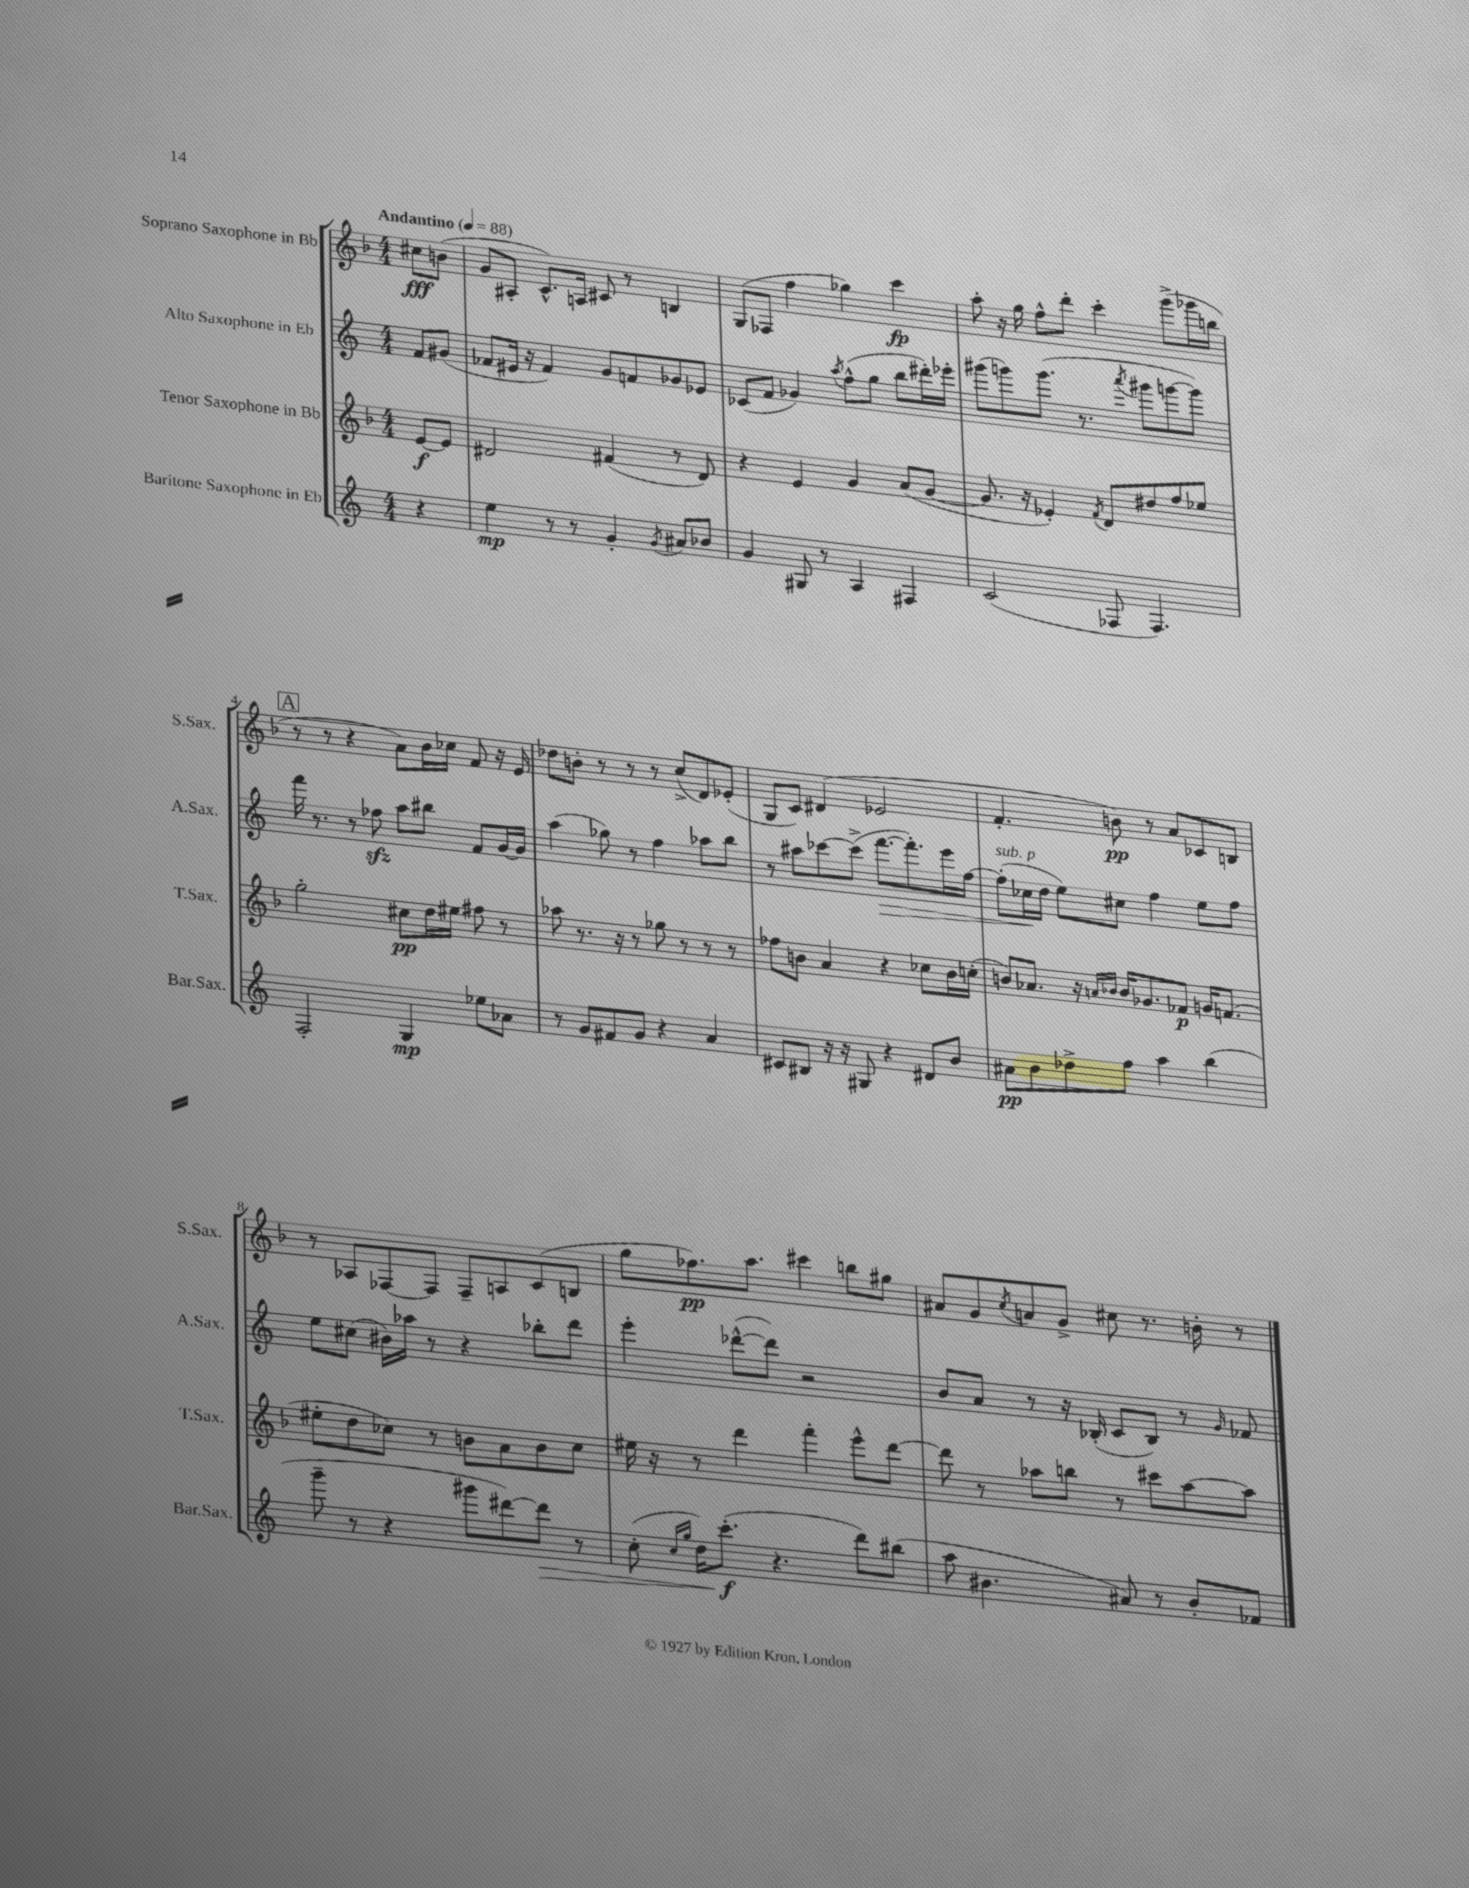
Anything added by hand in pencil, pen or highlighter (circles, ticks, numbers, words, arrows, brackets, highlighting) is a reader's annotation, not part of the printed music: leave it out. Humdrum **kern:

**kern	**dynam	**kern	**dynam	**kern	**dynam	**kern	**dynam
*part4	*part4	*part3	*part3	*part2	*part2	*part1	*part1
*staff4	*staff4	*staff3	*staff3	*staff2	*staff2	*staff1	*staff1
*I"Baritone Saxophone in Eb	*	*I"Tenor Saxophone in Bb	*	*I"Alto Saxophone in Eb	*	*I"Soprano Saxophone in Bb	*
*I'Bar.Sax.	*	*I'T.Sax.	*	*I'A.Sax.	*	*I'S.Sax.	*
*clefG2	*	*clefG2	*	*clefG2	*	*clefG2	*
*k[]	*	*k[b-]	*	*k[]	*	*k[b-]	*
*M4/4	*	*M4/4	*	*M4/4	*	*M4/4	*
*MM88	*	*MM88	*	*MM88	*	*MM88	*
=	=	=	=	=	=	=	=
!	!	!	!	!	!	!LO:TX:a:B:t=Andantino	!
4r	.	[8e/L	f	8f/L	.	8cc#X\L	fff
.	.	8e/J]	.	(8g#X/J	.	(8bn\J	.
=1	=1	=1	=1	=1	=1	=1	=1
4ee\	mp	2d#X/	.	8f-X/L	.	8g/L	.
.	.	.	.	16e#X/Jk	.	8A#X'/J	.
.	.	.	.	16r	.	.	.
8r	.	.	.	4f-/)	.	8.c^^/L)	.
8r	.	.	.	.	.	.	.
.	.	.	.	.	.	16An/Jk	.
4g'/	.	(4f#X/	.	8g/L	.	8c#X/	.
.	.	.	.	8fn/	.	8r	.
8qg/	.	.	.	.	.	.	.
8a#X/L	.	8r	.	8g-X/	.	4Bn/	.
8b-X/J	.	8d#/)	.	8e-X/J	.	.	.
=2	=2	=2	=2	=2	=2	=2	=2
4g/	.	4r	.	(8c-X/L	.	(8G/L	.
.	.	.	.	8f/J	.	8F-X/J	.
8G#X/	.	4e/	.	4g-X/)	.	4ff\	.
8r	.	.	.	.	.	.	.
.	.	.	.	8qaa/	.	.	.
4A/	.	4g/	.	(8ff^^\L	.	4gg-X\)	.
.	.	.	.	8gg\J	.	.	.
4F#X/	.	(8a/L	.	8bb\L	.	4ccc\	fp
.	.	[8g/J	.	16ddd#X'\L)	.	.	.
.	.	.	.	16eee-X'\JJ	.	.	.
=3	=3	=3	=3	=3	=3	=3	=3
(2c/	.	8.g/]	.	(8ggg#X\L	.	8aa'\	.
.	.	.	.	8gggn\)	.	16r	.
.	.	16r	.	.	.	16gg\	.
.	.	4e-X'/)	.	(8.ggg\J	.	8ff^^\L	.
.	.	.	.	.	.	8ddd'\J	.
.	.	.	.	8.r	.	.	.
.	.	8qf/	.	.	.	.	.
8F-X/	.	8d/L	.	.	.	4ccc'\	.
.	.	.	.	8qaaa/	.	.	.
4.F-/)	.	8dd#X/	.	8ggg#X\L	.	.	.
.	.	8ff/	.	[8gggn\	.	(8ggg^\L	.
.	.	8ee-X/J	.	8ggg\J])	.	16ggg-X\L	.
.	.	.	.	.	.	16bbn\JJ	.
!!LO:LB:g=z
!!LO:REH:place=s1:t=A
=4	=4	=4	=4	=4	=4	=4	=4
2F'/	.	2gg'\	.	16fff\	.	8r	.
.	.	.	.	8.r	.	.	.
.	.	.	.	.	.	8r	.
.	.	.	.	8r	.	4r	.
.	.	.	.	8ff-Xzz\	.	.	.
4G/	mp	8cc#X\L	pp	8aa\L	.	8a\L)	.
.	.	16dd\L	.	8bb#X\J	.	16b-\L	.
.	.	16ee#X\JJ	.	.	.	16cc-X\JJ	.
8ee-X\L	.	8ff#X\	.	8f/L	.	8f/	.
8a-X\J	.	8r	.	[16g/L	.	16r	.
.	.	.	.	16g/JJ]	.	16e/	.
=5	=5	=5	=5	=5	=5	=5	=5
8r	.	8aa-X\	.	(4aa\	.	8dd-X\L	.
8g/L	.	8.r	.	.	.	8bn'\J	.
8f#X/	.	.	.	8gg-X\)	.	8r	.
.	.	16r	.	.	.	.	.
8g/J	.	8r	.	8r	.	8r	.
4r	.	8gg-X\	.	4ff\	.	8r	.
.	.	8r	.	.	.	(8cc^/L	.
4a/	.	8r	.	8aa-X\L	.	8d/)	.
.	.	8r	.	8bb\J	.	(8e-X'/J	.
=6	=6	=6	=6	=6	=6	=6	=6
8c#X/L	.	8ff-X\L	.	8r	.	8G/L	.
8B#X/J	.	8bn\J	.	8aa#X\L	.	8c/J)	.
16r	.	4a/	.	[8ccc-X\	.	(4d#X/	.
16r	.	.	.	.	.	.	.
8G#X/	.	.	.	(8ccc-^\J]	.	.	.
!	!	!	!	!	!LO:HP:b	!	!
4r	.	4r	.	[8.fff\L	>	2e-X/	.
.	.	.	.	8.fff'\])	.	.	.
8d#X/L	.	8cc-X\L	.	.	.	.	.
8b/J	.	16b\L	.	16eee\L	.	.	.
.	.	(16ccn'\JJ	.	[16ff\JJ	.	.	.
=7	=7	=7	=7	=7	=7	=7	=7
!	!	!	!	!LO:TX:a:i:t=sub. p	!	!	!
8a#X\L	pp	8bn/L)	.	(8ff'\L]	.	4.f'/	.
8b\	.	8.a-X/J	.	16cc-X\L	.	.	.
.	.	.	.	16dd\JJ	]	.	.
8dd-X^\	.	.	.	8ee\L)	.	.	.
.	.	16r	.	.	.	.	.
.	.	16qqan/LL	.	.	.	.	.
.	.	16qqb-X/JJ	.	.	.	.	.
8ff\J	.	16b-/KL	.	8cc#X\J	.	8bn\)	pp
.	.	8.g-X/	.	.	.	.	.
4aa\	.	.	.	4ff\	.	8r	.
.	.	8f-X/J	p	.	.	8a/L	.
(4bb\	.	16gn/KL	.	8ee\L	.	8c-X/	.
.	.	(8.fn/J	.	.	.	.	.
.	.	.	.	8ff\J	.	8Bn/J	.
!!LO:LB:g=z
=8	=8	=8	=8	=8	=8	=8	=8
8ggg~\	.	8ee#X'\L	.	8ee\L	.	8r	.
8r	.	8dd\	.	(8cc#X\J	.	8A-X/L	.
4r	.	8cc-X\J)	.	16b#X\LL)	.	[8F-X/	.
.	.	.	.	16aa-X\JJ	.	.	.
.	.	8r	.	8r	.	8F-/J]	.
8ggg#X\L	.	8bn\L	.	4r	.	8F-~/L	.
[8ddd#X\)	.	8a\	.	.	.	8An/	.
!	!LO:HP:b	!	!	!	!	!	!
8ddd#\J]	>	8b\	.	8bb-X'\L	.	(8c/	.
8r	.	8cc-\J	.	8ddd\J	.	8Bn/J	.
=9	=9	=9	=9	=9	=9	=9	=9
(8cc'\	.	16ee#X\	.	4eee'\	.	8gg\L	.
.	.	16r	.	.	.	.	.
16qqcc/LL	.	.	.	.	.	.	.
16qqgg/JJ	.	.	.	.	.	.	.
16dd\KL)	.	8r	.	.	.	8.ff-X\)	pp
(8.ccc'\J	f	.	.	.	.	.	.
.	.	4ddd\	.	([8ddd-X^^\L	.	.	.
.	.	.	.	.	.	8.aa\J	.
4.r	]	.	.	8ddd-\J])	.	.	.
.	.	4fff'\	.	2r	.	4ccc#X\	.
8ddd\L)	.	8eee^^\L	.	.	.	8bbn\L	.
(8bb#X\J	.	[8ddd\J	.	.	.	8gg#X\J	.
=10	=10	=10	=10	=10	=10	=10	=10
8aa\	.	8ddd\]	.	8b/L	.	8a#X/L	.
4.b#X\	.	8r	.	8a/J	.	8g/	.
.	.	.	.	.	.	8qcc/	.
.	.	8aa-X\L	.	8r	.	8an/	.
.	.	8bbn\J	.	16r	.	8g^/J	.
.	.	.	.	(16B-X'/	.	.	.
8a#X/)	.	8r	.	8c/L	.	8cc#X\	.
8r	.	8ccc#X\L	.	8B-/J)	.	8.r	.
8b#'/L	.	[8aa-\	.	8r	.	.	.
.	.	.	.	.	.	16bn'\	.
.	.	.	.	16qqg/	.	.	.
8f-X/J	.	8aa-\J]	.	8f-X/	.	8r	.
==	==	==	==	==	==	==	==
*-	*-	*-	*-	*-	*-	*-	*-
